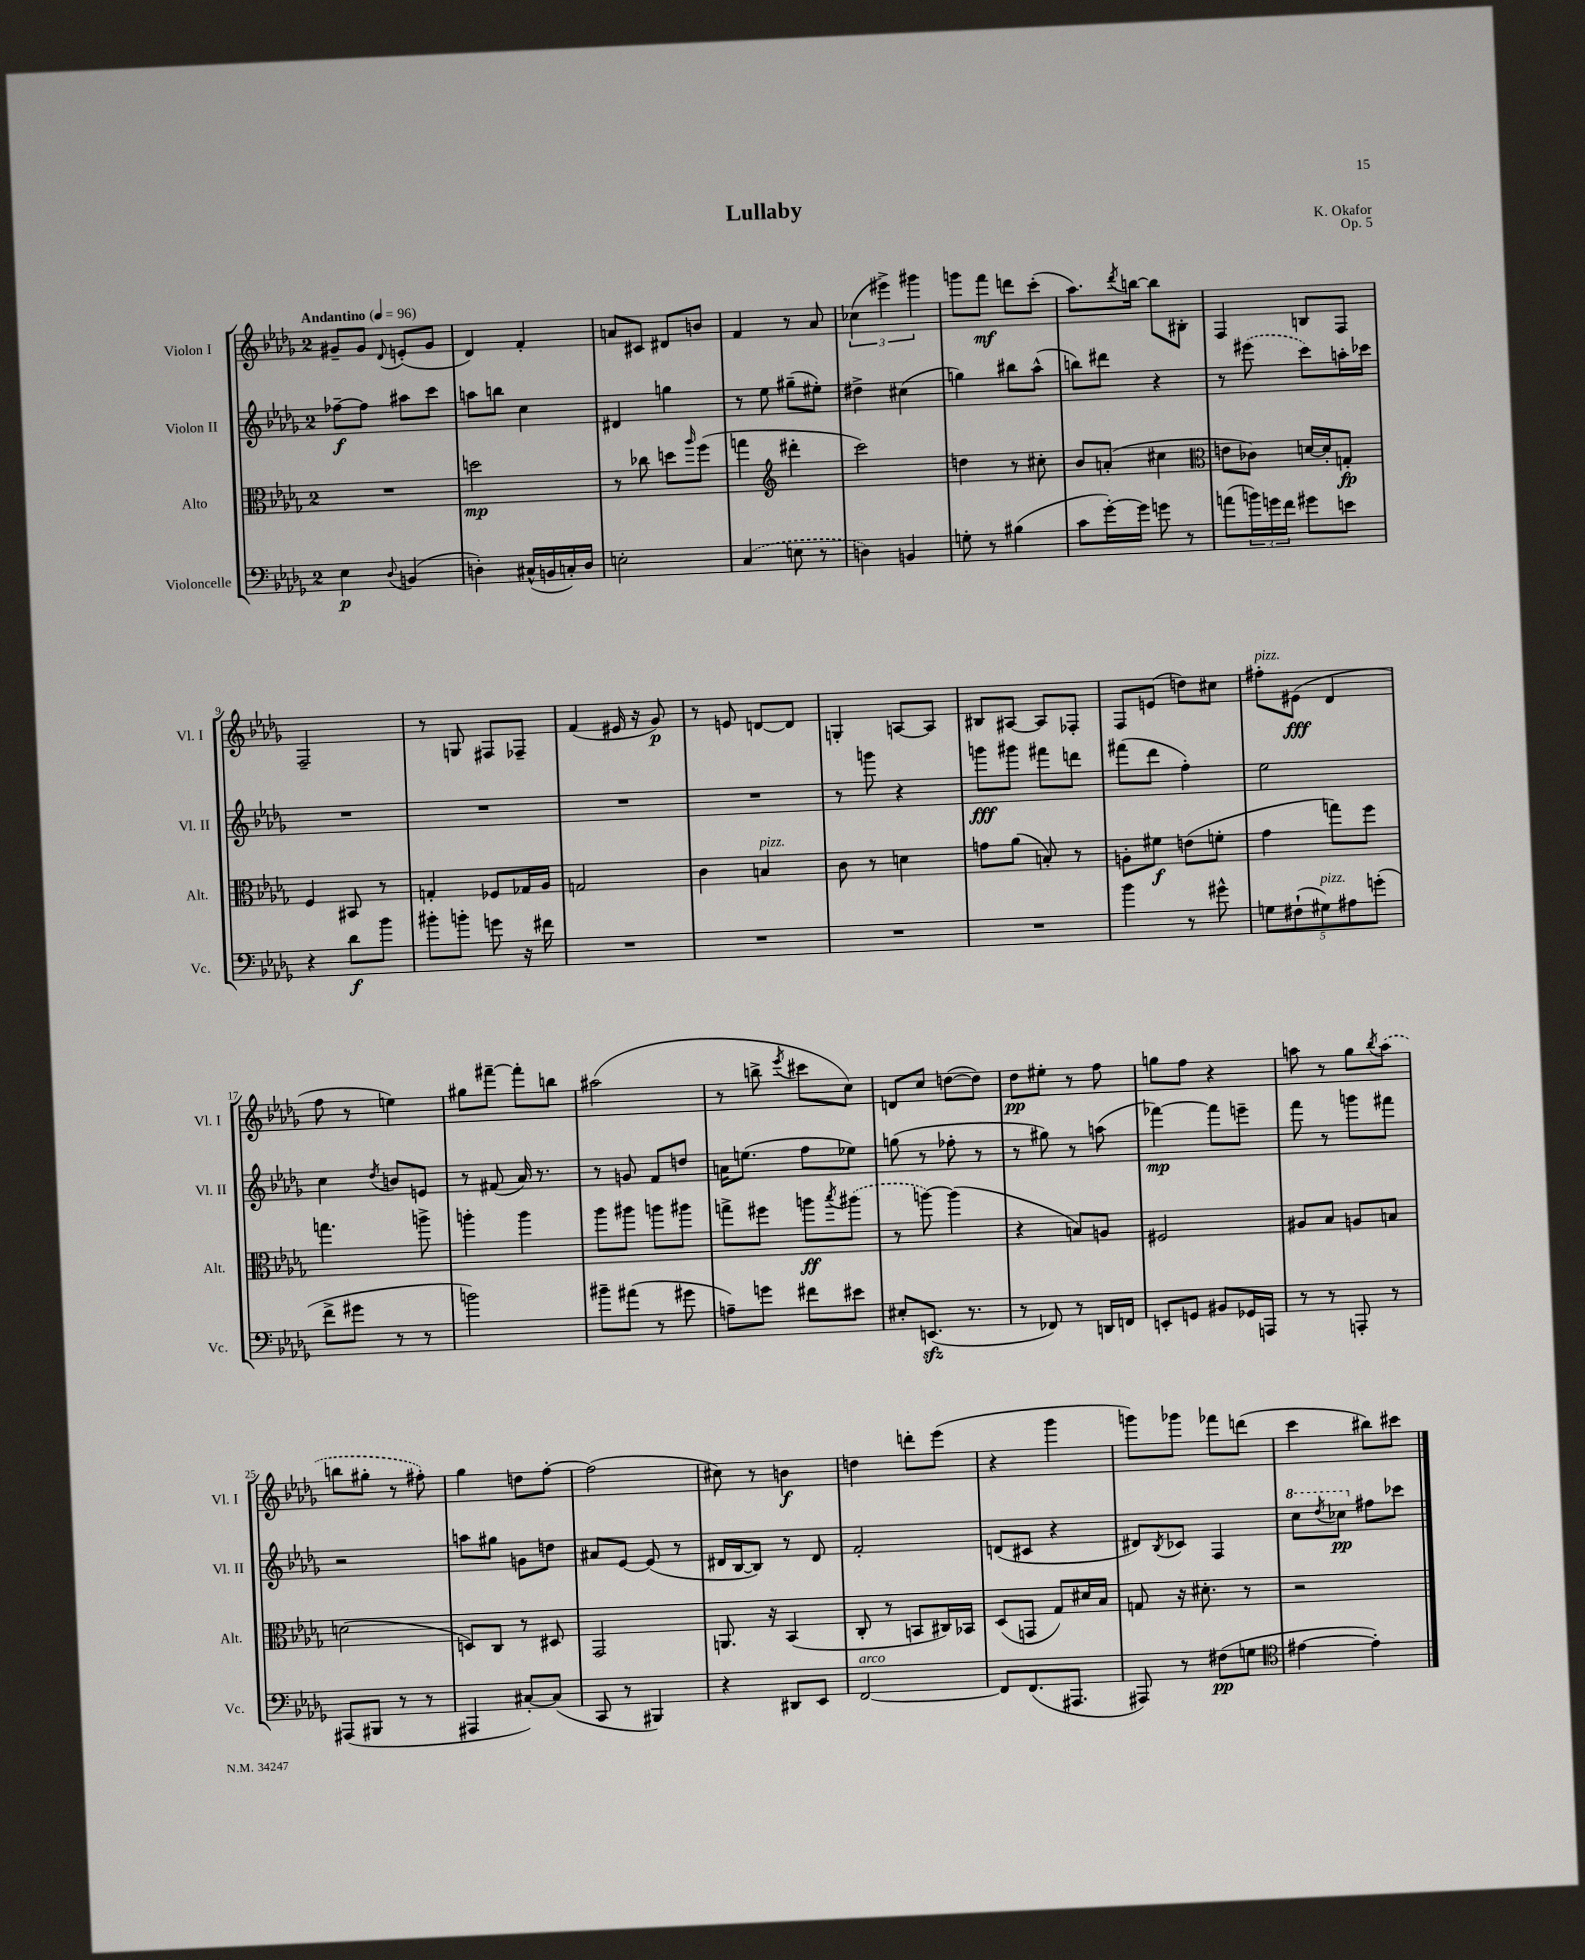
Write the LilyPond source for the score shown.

\header { title = "Lullaby" composer = "K. Okafor" opus = "Op. 5" }
<<
\new StaffGroup <<
\new Staff = "s0" \with { instrumentName = "Violon I" shortInstrumentName = "Vl. I" } {
    \clef treble \key des \major \once \override Staff.TimeSignature.style = #'single-digit \time 2/4 \tempo "Andantino" 4 = 96
    gis'8-- gis'8 \appoggiatura { des'8 } e'8-.( gis'8 |
    des'4) f'4-. |
    a'8 cis'8 dis'8 b'8 |
    f'4 r8 aes'8 |
    \tuplet 3/2 { ces''4( eis'''4->) gis'''4 } |
    g'''8 f'''8\mf d'''8 c'''8-.( |
    aes''8.) \acciaccatura { des'''8 } b''16~ b''8 bis8-. |
    f4 b8 f8 |
    f2-- |
    r8 g8 fis8 fes8-- |
    f'4( eis'16 r16 ges'8\p) |
    r8 e'8 d'8~ d'8 |
    g4-. a8~ a8 |
    bis8 ais8~ ais8 fes8-. |
    f8 e'8( d''8) cis''8 |
    fis''8-.^\markup { \italic "pizz." } eis'8\fff( des'4 |
    f''8 r8 e''4) |
    gis''8 fis'''8~-- fis'''8-. b''8 |
    ais''2( |
    r8 b''8-> \acciaccatura { ees'''8 } cis'''8 c''8) |
    d'8 c''8 d''8~( d''8) |
    des''8\pp eis''8-. r8 f''8 |
    g''8 f''8 r4 |
    a''8 r8 ges''8 \acciaccatura { bes''8 } \once \slurDashed a''8( |
    b''8 gis''8-. r8 fis''8-.) |
    ges''4 d''8 f''8~-. |
    f''2( |
    cis''8) r8 b'4\f |
    d''4 d'''8-. ees'''8( |
    r4 ges'''4 |
    g'''8) ges'''8 fes'''8 d'''8( |
    c'''4 bis''8) cis'''8 \bar "|." |
}
\new Staff = "s1" \with { instrumentName = "Violon II" shortInstrumentName = "Vl. II" } {
    \clef treble \key des \major \once \override Staff.TimeSignature.style = #'single-digit \time 2/4
    fes''8~--\f fes''8 ais''8 c'''8 |
    a''8 b''8 c''4 |
    dis'4 g''4 |
    r8 ees''8 gis''8--( eis''8-.) |
    dis''4-> cis''4( |
    g''4) bis''8 aes''8-^( |
    b''8) dis'''8 r4 |
    r8 \once \slurDashed eis'''8( c'''8) a''16-. ces'''16 |
    R2 |
    R2 |
    R2 |
    R2 |
    r8 g'''8 r4 |
    g'''8\fff gis'''8 fis'''8 d'''8 |
    fis'''8( des'''8 f''4-.) |
    ees''2 |
    c''4 \acciaccatura { des''8 } b'8 e'8 |
    r8 fis'8( aes'16) r8. |
    r8 g'8 f'8 d''8 |
    a'16 e''8.( f''8 ees''8) |
    g''8( r8 fes''8-. r8 |
    r8 gis''8) r8 a''8( |
    fes'''4~\mp) fes'''8 e'''8-- |
    f'''8 r8 g'''8 fis'''8 |
    r2 |
    a''8 gis''8 g'8 d''8 |
    ais'8 ees'8~ ees'8( r8 |
    dis'16 bes16~ bes8) r8 dis'8 |
    f'2-. |
    d'8( cis'8 r4 |
    dis'8) \acciaccatura { bes8 } ces'8 f4 |
    \ottava #1 c'''8 \acciaccatura { des'''8 } ces'''8\pp \ottava #0 fis''8 ces'''!8 \bar "|." |
}
\new Staff = "s2" \with { instrumentName = "Alto" shortInstrumentName = "Alt." } {
    \clef alto \key des \major \once \override Staff.TimeSignature.style = #'single-digit \time 2/4
    R2 |
    d''2\mp |
    r8 ces''8 d''8 \grace { aes''16 } f''8( |
    g''4 \clef treble dis'''4-. |
    c'''2) |
    d''4 r8 cis''8-. |
    bes'8 a'8-.( cis''4 |
    \clef alto e'8 ces'8) d'16~ d'16-. g8-.\fp |
    f4 bis,8 r8 |
    g4-. fes8 ges16 aes16 |
    g2 |
    c'4 b4^\markup { \italic "pizz." } |
    c'8 r8 d'4 |
    g'8 aes'8( b8-.) r8 |
    a8-. fis'8\f e'8( f'8-. |
    ges'4 g''8) f''8 |
    g''4. a''8-> |
    a''4-. a''4 |
    aes''8 ais''8 a''8 ais''8 |
    g''8-> fis''8 a''8\ff \acciaccatura { bes''8 } \once \slurDashed ais''8( |
    r8 a''8~) a''4( |
    r4 b8) a8 |
    fis2 |
    ais8 bes8 a8 b8 |
    d'2( |
    d8) c8 r8 dis8 |
    ges,2 |
    a,8. r16 bes,4( |
    c8-. r8 b,8 cis16) bes,16 |
    des8( g,8 ges8) dis'16 bes16 |
    g8 r16 dis'8.-. r8 |
    r2 \bar "|." |
}
\new Staff = "s3" \with { instrumentName = "Violoncelle" shortInstrumentName = "Vc." } {
    \clef bass \key des \major \once \override Staff.TimeSignature.style = #'single-digit \time 2/4
    ees4\p \appoggiatura { des8 } b,4( |
    d4-.) cis16-^( b,16 c16-.) d16 |
    e2-. |
    \once \slurDashed c4( e8 r8 |
    d4) b,4 |
    g8-. r8 bis4( |
    c'8 ges'16~-.) ges'16 g'8 r8 |
    a'8( \tuplet 3/2 { b'16) g'16 f'16 } gis'8 e'8 |
    r4 des'8\f bes'8 |
    bis'8-. b'8-. g'8 r16 fis'16 |
    R2 |
    R2 |
    R2 |
    R2 |
    bes'4 r8 gis'8-^ |
    \tuplet 5/4 { g8 fis8-!( gis8^\markup { \italic "pizz." }) ais8 g'8-.( } |
    f'8-> gis'8 r8 r8 |
    b'2) |
    bis'8-- ais'8( r8 gis'8 |
    a8--) g'8 fis'8 eis'8 |
    eis8-. e,8.\sfz( r8. |
    r8 fes,8) r8 d,16 f,16 |
    e,8-. g,8 bis,8 ges,16 a,,16 |
    r8 r8 a,,8-. r8 |
    ais,,8( bis,,8 r8 r8 |
    ais,,4 cis8~-.) cis8( |
    c,8 r8 bis,,4) |
    r4 dis,8 ees,8 |
    f,2~^\markup { \italic "arco" } |
    f,8 f,8.( ais,,8. |
    ais,,8) r8 fis8\pp( g8 |
    \clef tenor eis'4~ eis'4-.) \bar "|." |
}
>>
>>
